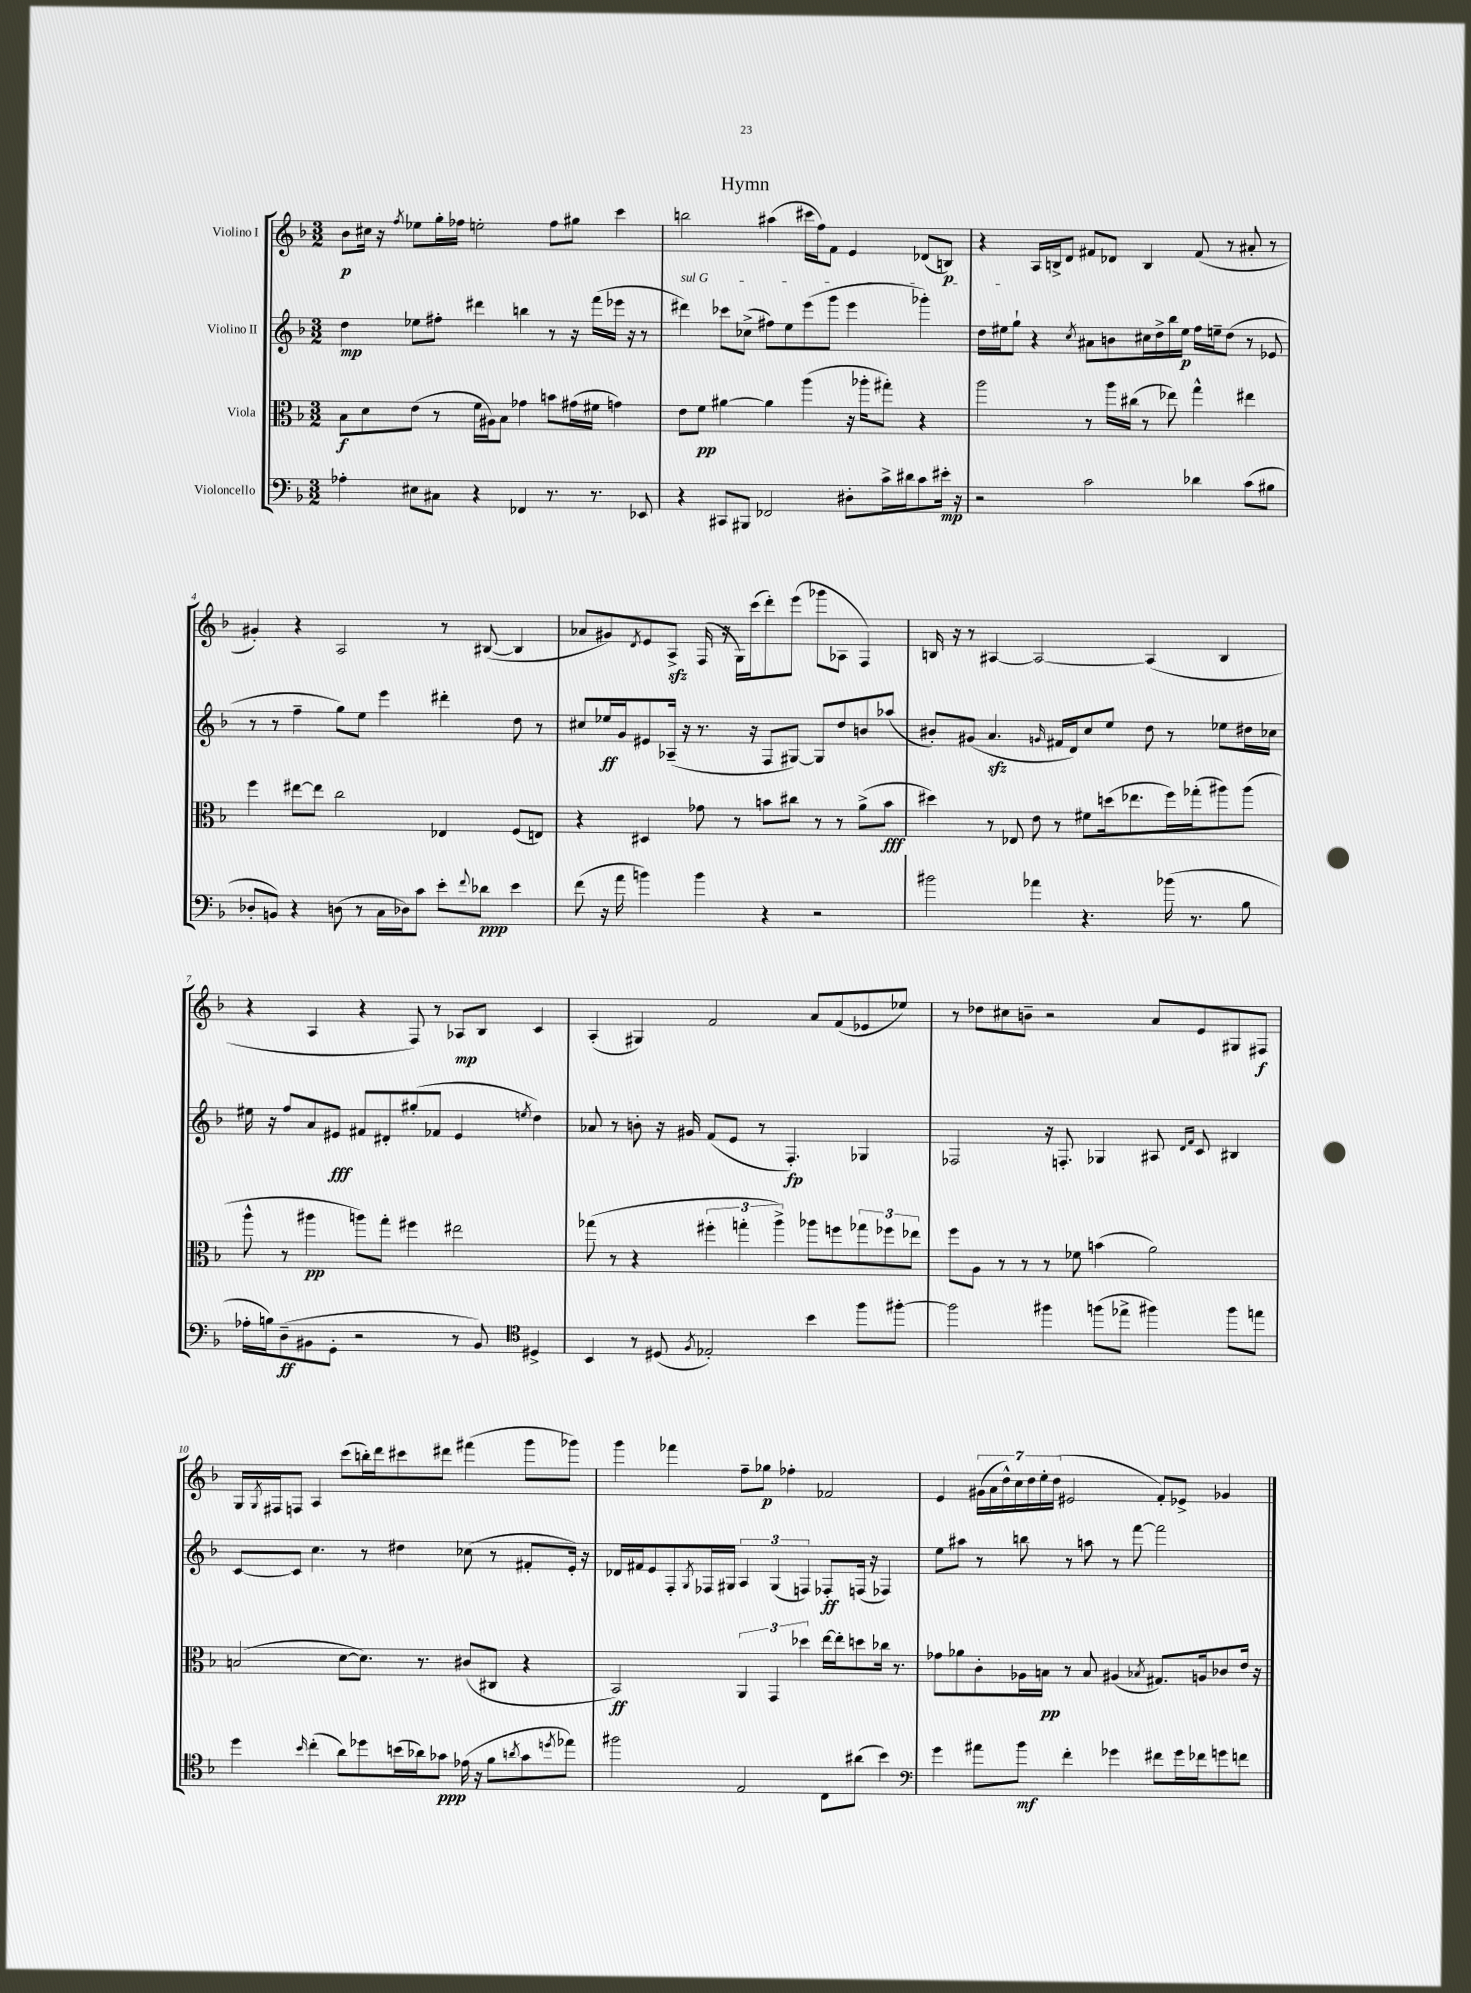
\header { title = "Hymn" }
<<
\new StaffGroup <<
\new Staff = "s0" \with { instrumentName = "Violino I" } {
    \clef treble \key f \major \numericTimeSignature \time 3/2
    bes'8\p cis''16 r16 \acciaccatura { f''8 } ees''8 g''16-. fes''16 e''2-. fes''8 gis''8 c'''4 |
    b''2 ais''4( cis'''16 f''16) f'8 e'4 des'8( b8\p) |
    r4 a16 b16-> d'8 fis'8 des'8 b4 fis'8( r8 ais'8-. r8 |
    gis'4-.) r4 a2 r8 bis8~( bis4 |
    aes'8 gis'8) \acciaccatura { d'8 } e'8 a8->\sfz f16( r16 g16) c'''16( d'''8-.) e'''8( ges'''8 aes8 f4) |
    b16 r16 r8 ais4~ ais2~ ais4( b4 |
    r4 a4 r4 f8) r8 aes8\mp bes8 c'4 |
    a4-.( gis4) f'2 a'8 f'8( ees'8 ees''8) |
    r8 des''8 cis''8 b'8-- r2 a'8 e'8 gis8 fis8\f |
    g16 \acciaccatura { g8 } fis16 f8 a4 c'''8( b''16-.) d'''16 cis'''8 dis'''8 fis'''4( g'''8 ges'''8) |
    g'''4 fes'''4 f''8-- ges''8\p fes''4-. fes'2 |
    e'4 \tuplet 7/4 { gis'16( a'16 d''16-^) c''16 d''16 e''16-. d''16( } eis'2 f'8-.) ees'8-> ges'4 \bar "|." |
}
\new Staff = "s1" \with { instrumentName = "Violino II" } {
    \clef treble \key f \major \numericTimeSignature \time 3/2
    d''4\mp ees''8 fis''8-. dis'''4 b''4 r8 r16 f'''16( ees'''16 r16 r8 |
    \once \override TextSpanner.bound-details.left.text = \markup { \italic "sul G" } dis'''4\startTextSpan) ces'''8 ces''8->( fis''8) e''8 e'''8( g'''8 e'''4 ges'''4-.) |
    d''16 eis''16 g''8-!\stopTextSpan r4 \acciaccatura { c''8 } ais'8 b'8 cis''16 d''16-> bes''16 eis''16\p f''16 e''16-- d''8( r8 ees'8 |
    r8 r8 f''4-- g''8) e''8 e'''4 dis'''4-. d''8 r8 |
    cis''8 ees''16\ff g'16 eis'8 aes16--( r16 r8. r16 f8 gis8~) gis8 d''8 b'8 aes''8( |
    bis'8-.) gis'8( a'4.\sfz \grace { g'16 } fis'16 d'16) c''8 e''8 d''8 r8 ees''8 dis''16 ces''16 |
    eis''16 r16 f''8 a'8 eis'8\fff fis'8 dis'8-. gis''8-.( fes'8 eis'4 \acciaccatura { e''8 } d''4) |
    aes'8 r8 b'8-. r16 gis'16 f'8( e'8 r8 f4.-.\fp) ges4 |
    fes2 r16 f8.-. ges4 ais8 \grace { d'16 f'16 } c'8 bis4 |
    c'8~ c'8 c''4. r8 dis''4 ces''8( r8 fis'8-. e'16-.) r16 |
    des'16 fis'16 e'8 f8-. \acciaccatura { g8 } fes16 gis16 \tuplet 3/2 { a4 gis4( f4) } fes8-.\ff f16( r16 fes4) |
    e''8 ais''8 r8 b''8 r8 a''8 r8 f'''8~ f'''2 \bar "|." |
}
\new Staff = "s2" \with { instrumentName = "Viola" } {
    \clef alto \key f \major \numericTimeSignature \time 3/2
    bes8\f d'8 e'8( r8 f'16 ais16) bes8 ges'4 b'8 gis'16( fis'16 g'4) |
    e'8 f'8\pp ais'4~ ais'4 a''4( r16 aes''16-. gis''8-.) r4 |
    a''2 r8 a''16 cis''16( r8 ees''8) g''4-^ eis''4 |
    f''4 eis''8~ eis''8 c''2 ees4 f8( e8) |
    r4 dis4 ges'8 r8 b'8 cis''8 r8 r8 a'8->( b'8\fff |
    dis''4) r8 ees8 e'8 r8 fis'8 d''16( ees''8. f''16) ges''16-.( ais''8) ais''8( |
    a''8-^ r8 ais''4\pp a''8) g''8-. fis''4 eis''2 |
    ges''8( r8 r4 \tuplet 3/2 { fis''4-. g''4-. a''4->) } aes''8 f''8 \tuplet 3/2 { ges''8 fes''8 ees''8 } |
    f''8 a8 r8 r8 r8 fes'8 b'4( a'2) |
    b2( d'8~ d'8.) r8. cis'8( cis8 r4 |
    bes,2\ff) \tuplet 3/2 { a,4 g,4 des''4 } e''16~ e''16-. d''8 ces''16 r8. |
    ges'8 aes'8 c'8-. aes16 b16\pp r8 b8 ais4( \acciaccatura { bes8 } gis8.) a16 ces'8 e'16 r16 \bar "|." |
}
\new Staff = "s3" \with { instrumentName = "Violoncello" } {
    \clef bass \key f \major \numericTimeSignature \time 3/2
    aes4-. eis8 cis8 r4 fes,4 r8. r8. ees,8 |
    r4 cis,8 bis,,8 fes,2 dis8-. c'16-> dis'16 c'8 eis'16-.\mp r16 |
    r2 c'2 des'4 c'8( bis8 |
    des8-. b,8) r4 d8( r8 c16 des16) c'8 e'8-. \appoggiatura { f'8 } des'8\ppp e'4 |
    f'8( r16 a'16 b'4) b'4 r4 r2 |
    bis'2 aes'4 r4. bes'16( r8. bes8 |
    aes16-. b16) d8--\ff( bis,8 g,8-. r2 r8 bis,8) \clef tenor dis4-> |
    bes,4 r8 dis8( \acciaccatura { f8 } ees2-.) bes'4 f''8 fis''8~-. |
    fis''2 fis''4 f''8( ees''8-> fis''4) fis''8 e''8 |
    d''4 \grace { bes'16 } c''4-.( a'8) des''8 b'16( aes'16) ges'8\ppp ees'16( r16 f'8 \acciaccatura { a'8 } ges'8 \acciaccatura { d''8 } ees''8) |
    fis''2 e2 c8 ais'8( bes'4) |
    \clef bass g'4 ais'8 bes'8\mf f'4-. ges'4 fis'8 ges'16 fes'16 g'8 f'8 \bar "|." |
}
>>
>>
